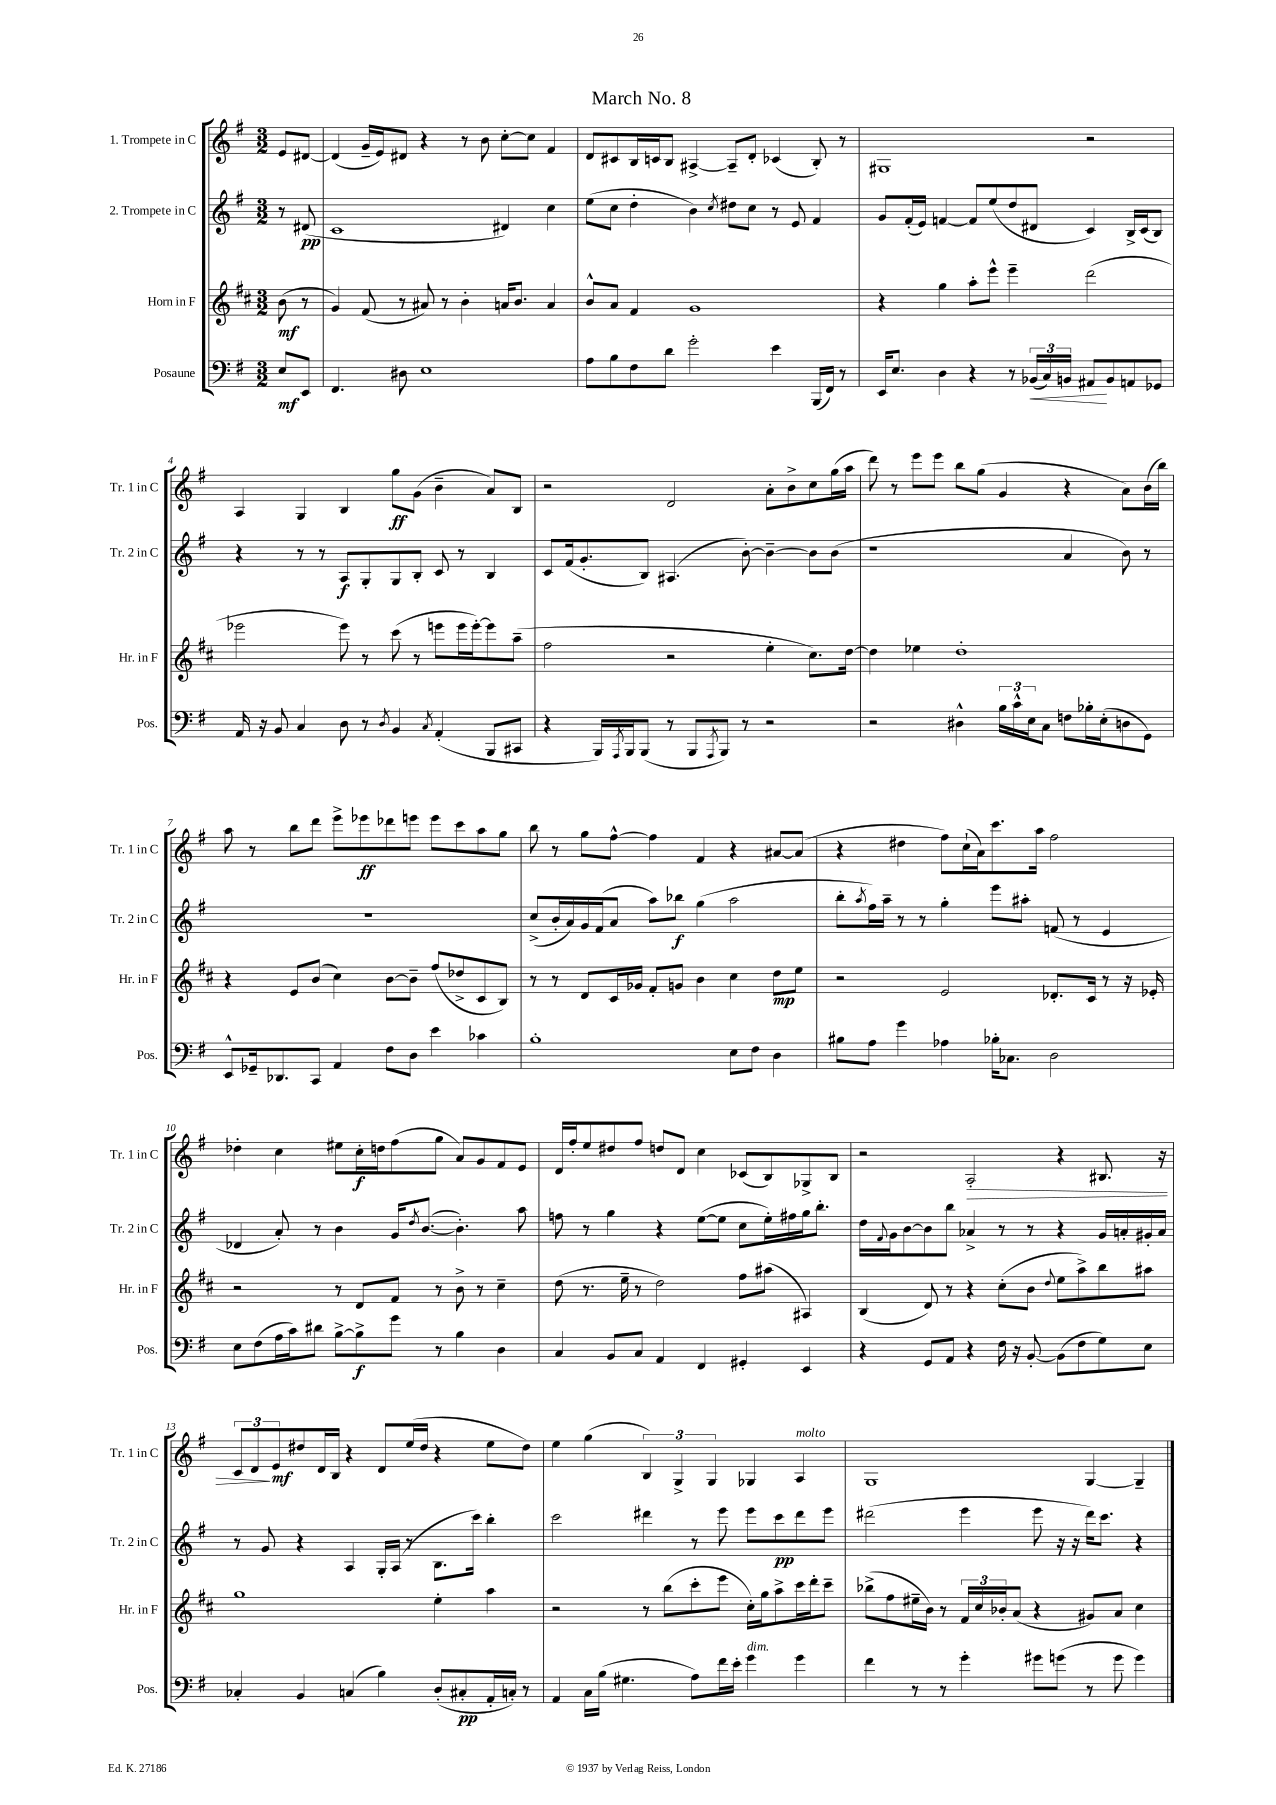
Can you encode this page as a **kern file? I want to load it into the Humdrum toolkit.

**kern	**kern	**kern	**kern
*staff4	*staff3	*staff2	*staff1
*clefF4	*clefG2	*clefG2	*clefG2
*k[f#]	*k[f#c#]	*k[f#]	*k[f#]
*M3/2	*M3/2	*M3/2	*M3/2
8E	(8b	8r	8e
8EE	8r	(8d#	[8d#
=	=	=	=
4.FF#	4g)	1c	(4d#]
.	(8f#	.	16g~
.	.	.	16e)
8D#	8r	.	8d#
1E	8a#)	.	4r
.	8r	.	.
.	4b'	.	8r
.	.	.	8b
.	16a	4d#)	[8cc'
.	8.b	.	.
.	.	.	8cc]
.	4a	4cc	4f#
=	=	=	=
8A	8b^^	(8ee	8d
8B	8a	8cc	8c#
8F#	4f#	4dd'	16B
.	.	.	16c
8d	.	.	8B
2g'	1g	4b)	[4A#^
.	.	8qcc	.
.	.	8dd#	8A#~]
.	.	8cc	8d'
4e	.	8r	(4c-
.	.	8e	.
(16BBB	.	4f#	8B')
16FF#)	.	.	.
8r	.	.	8r
=	=	=	=
16EE	4r	8g	1G#
8.E	.	.	.
.	.	(16f#'	.
.	.	16e)	.
4D	4gg	[4f	.
4r	8aa'	8f]	.
.	8eee^^	(8ee	.
8r	4eee~	8dd	.
(24BB-	.	8d#	.
24C)	.	.	.
24BB	.	.	.
8AA#	(2ddd	4c)	2r
8BB	.	.	.
8AA	.	16B^	.
.	.	(16c	.
8GG-	.	8B)	.
=	=	=	=
16AA	2eee-	4r	4A
16r	.	.	.
8BB	.	.	.
4C	.	8r	4G
.	.	8r	.
8D	8eee-)	8A	4B
8r	8r	8G'	.
8qD	.	.	.
4BB	(8ccc#	8G	8gg
.	8r	8B'	(8g
8qC	.	.	.
(4AA'	8eee	8c	4b~
.	16eee	8r	.
.	[16eee')	.	.
8BBB	8eee]	4B	8a)
8CC#	(8aa~	.	8B
=	=	=	=
4r	2ff#	8c	2r
.	.	(16f#	.
.	.	8.g'	.
16BBB)	.	.	.
8qAAA	.	.	.
16BBB	.	.	.
(8BBB	.	8B)	.
8r	2r	(4.A#	2d
8BBB	.	.	.
8qAAA	.	.	.
8BBB)	.	.	.
8r	.	[8b')	.
2r	4ee'	4b~_	8a'
.	.	.	8b^
.	8.cc#)	8b]	8cc
.	.	(8b	(16gg
.	[16dd	.	16aa
=	=	=	=
2r	4dd]	1r	8ddd)
.	.	.	8r
.	4ee-	.	8eee
.	.	.	8eee
4D#^^	1dd'	.	8bb
.	.	.	(8gg
24B	.	.	4g
24c^^	.	.	.
24E	.	.	.
8C	.	.	.
8F	.	4a	4r
16B-'	.	.	.
(16E'	.	.	.
8D	.	8b)	8a)
8GG)	.	8r	(16b
.	.	.	16bb)
=	=	=	=
8EE^^	4r	1.r	8aa
16GG-~	.	.	8r
8.DD-	.	.	.
.	8e	.	8bb
8CC	(8b	.	8ddd
4AA	4cc#)	.	8eee^
.	.	.	8eee-
8F#	[8b	.	8ddd-
8D	8b~]	.	8eee
4e	(8ff#	.	8eee
.	8dd-^	.	8ccc
4c-	8c#	.	8aa
.	8B)	.	8gg
=	=	=	=
1B'	8r	(8cc^	8bb
.	8r	16b'	8r
.	.	16a)	.
.	8d	16g	8gg
.	.	(16f#	.
.	16c#	8a	[8ff#^^
.	16g-	.	.
.	8f#'	8aa)	4ff#]
.	8g	8bb-	.
.	4b	(4gg	4f#
8E	4cc#	2aa	4r
8F#	.	.	.
4D	8dd	.	[8a#
.	8ee	.	(8a#]
=	=	=	=
8B#	2r	8bb'	4r
.	.	8qaa	.
8A	.	16ff#)	.
.	.	16aa~	.
4g	.	8r	4dd#
.	.	8r	.
4A-	2e	4gg'	8ff#)
.	.	.	(16cc`
.	.	.	16a)
16B-'	.	8eee	8.ccc
8.C-	.	.	.
.	.	8aa#'	.
.	.	.	16aa
2D	8.d-'	(8f	2ff#
.	.	8r	.
.	16c#	.	.
.	8r	4e	.
.	16r	.	.
.	16e-'	.	.
=	=	=	=
8E	2r	4d-	4dd-'
(8F#	.	.	.
16A	.	8a')	4cc
16c)	.	.	.
8d#	.	8r	.
[8B^	8r	4b	8ee#
8B^]	8d	.	16cc'
.	.	.	16dd
8g	8f#	16g	(8ff#
.	.	8qdd	.
.	.	([8.b	.
8r	8r	.	8gg
4B	8b^	4.b'])	8a)
.	8r	.	8g
4D	4cc#~	.	8f#
.	.	8aa	8e
=	=	=	=
4C	(8dd	8ff	16d
.	.	.	16ff#'
.	8.r	8r	8ee
8BB	.	4gg	8dd#
.	16ee~	.	.
8C	8r	.	8ff#
4AA	2dd)	4r	8dd
.	.	.	8d
4FF#	.	([8ee	4cc
.	.	8ee]	.
4GG#'	8ff#	8cc	(8c-
.	(8aa#	16ee')	8B)
.	.	16ff#	.
4EE	4A#)	16gg	8G-^
.	.	8.bb'	.
.	.	.	8B
=	=	=	=
4r	(4B	16dd	2r
.	.	8qqf#	.
.	.	16g	.
.	.	[8b	.
8GG	8d)	8b]	.
8AA	8r	8bb	.
4r	4r	4a-^	2A'
16F#	(8cc#'	8r	.
16r	.	.	.
[8BB'	8b	8r	.
.	8qqdd	.	.
(8BB]	8ee	4r	4r
8F#	8aa^)	.	.
8G)	8bb	16g	8.B#
.	.	16a'	.
8E	8aa#	16g#'	.
.	.	16a	16r
=	=	=	=
4C-'	1gg	8r	12c
.	.	.	12d
.	.	8g	.
.	.	.	12e
4BB	.	4r	8dd#
.	.	.	16d
.	.	.	16B
(4C	.	4A	4r
4B)	.	16G'	8d
.	.	(16A	.
.	.	8r	(16ee
.	.	.	16dd#
(8D'	4ee'	8.B	4r
8C#'	.	.	.
.	.	16ccc)	.
16AA'	4aa	4bb'	8ee
16C')	.	.	.
8r	.	.	8dd#)
=	=	=	=
4AA	2r	2ccc	4ee
16C	.	.	(4gg
(16B	.	.	.
4.G#	.	.	.
.	8r	4ddd#	6B)
.	(8bb	.	.
.	.	.	6G^
8A)	8ccc#'	8r	.
.	.	.	6G
16f#	8eee	8eee	.
16e'	.	.	.
4g	16cc#')	8eee	4G-
.	16gg	.	.
.	8aa^	8ccc	.
4g	16ccc#	8ddd#	4A
.	16ddd'	.	.
.	8ccc#~	8eee	.
=	=	=	=
4f#	(8bb-^	(2ddd#	1G
.	8ff#	.	.
8r	16ee#~	.	.
.	16b)	.	.
8r	8r	.	.
4g'	24f#	4eee	.
.	24cc#	.	.
.	24b-'	.	.
.	(8a	.	.
8g#	4r	8eee	.
(8g	.	16r	.
.	.	16r	.
8r	8g#)	16ddd#)	[4G
.	.	8.ccc	.
8g	8a	.	.
4g)	4cc#	4r	4G~]
==	==	==	==
*-	*-	*-	*-
